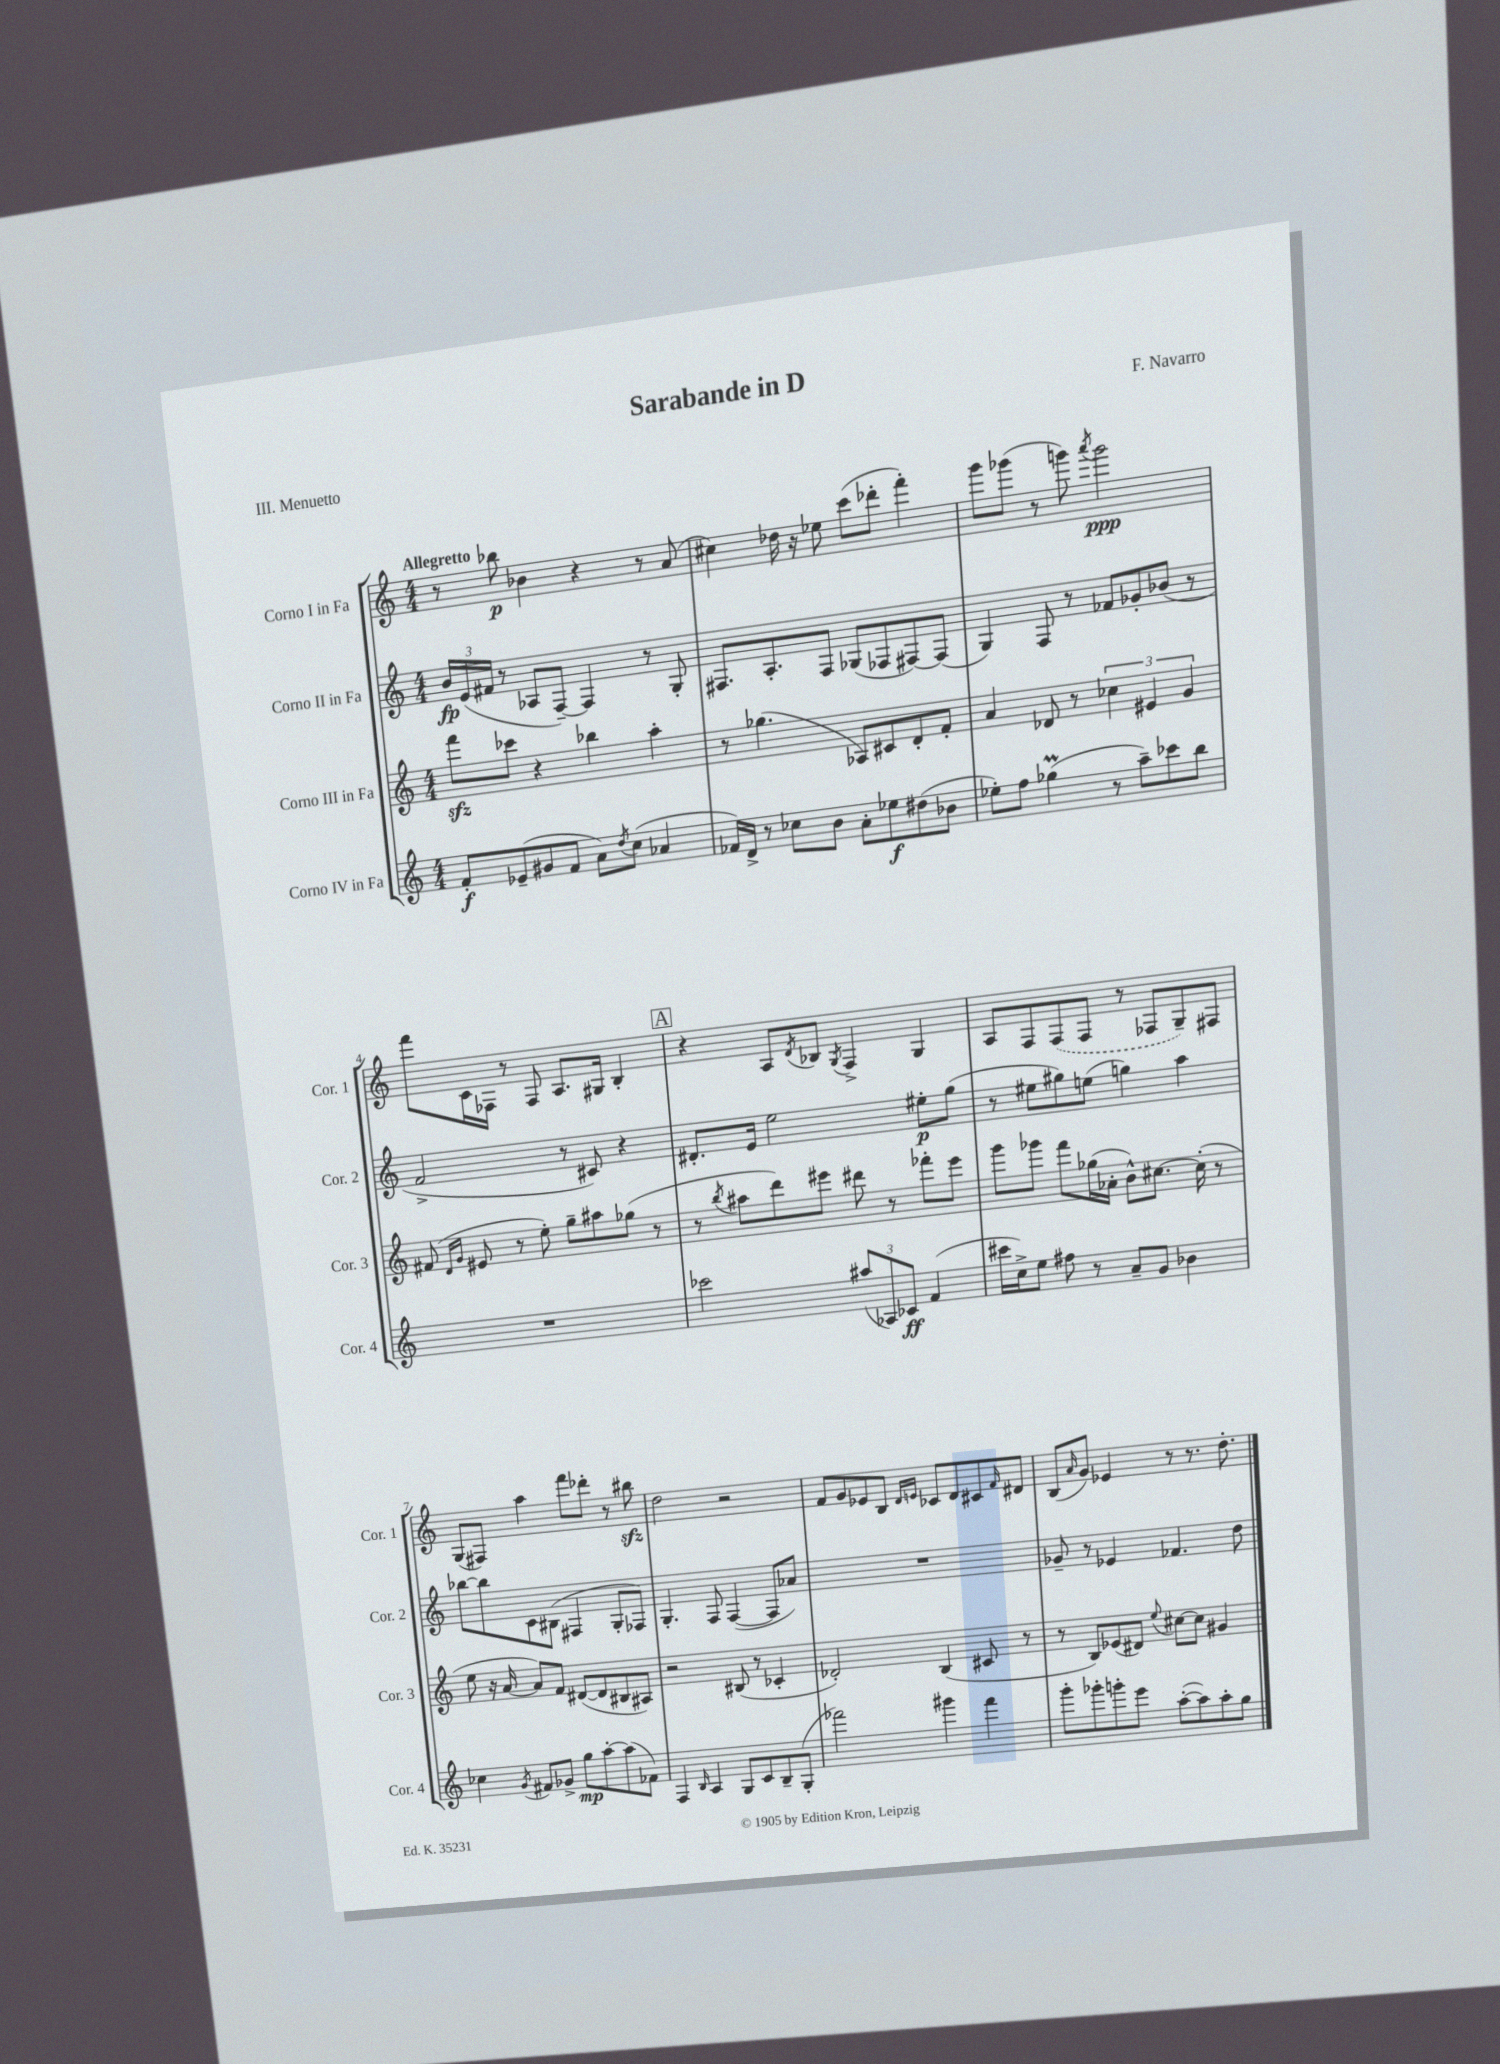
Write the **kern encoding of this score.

**kern	**kern	**kern	**kern
*staff4	*staff3	*staff2	*staff1
*clefG2	*clefG2	*clefG2	*clefG2
*k[]	*k[]	*k[]	*k[]
*M4/4	*M4/4	*M4/4	*M4/4
8f'	8fff	24b	8r
.	.	(24e	.
.	.	24f#	.
(8e-~	8ccc-	8r	8bb-
8g#	4r	8A-	4b-
8f	.	[8F~)	.
8a)	4bb-	4F]	4r
8qdd	.	.	.
(8cc	.	.	.
4a-	4aa'	8r	8r
.	.	8G'	(8a
=	=	=	=
16f-)	8r	8.F#	4cc#)
16d^	.	.	.
8r	(4.gg-	.	.
.	.	8.A'	.
8cc-	.	.	16dd-
.	.	.	16r
8b	.	8F#	8ee-
8a'	8A-)	(8G-	(8ccc
8ee-	8c#	8F-	8ddd-'
(8dd#	8d'	[8F#)	4fff')
8b-	8f'	(8F#]	.
=	=	=	=
8ee-')	4a	4G)	8ggg
8ff	.	.	(8ggg-
(4gg-	8d-	8F	8r
.	8r	8r	8ggg)
.	.	.	8qaaa
8r	6cc-	8f-	2ggg
8aa~)	.	8g-'	.
.	6e#	.	.
8ccc-	.	(8b-	.
.	6g	.	.
8bb	.	8r	.
=	=	=	=
1r	(8f#	2f^	8fff
.	16qqd	.	.
.	16qqg	.	.
.	8e#	.	16c
.	.	.	16F-
.	8r	.	8r
.	8ee')	.	8F-
.	8gg~	8r	8.A
.	8aa#	8c#)	.
.	.	.	16G#
.	(8gg-	4r	4B'
.	8r	.	.
=	=	=	=
2ccc-	8r	8.d#'	4r
.	8qbb	.	.
.	8aa#	.	.
.	.	16e	.
.	8ddd)	2ee	8A
.	.	.	8qd
.	8eee#	.	8B-
.	.	.	8qG
(12aa#	8ddd#	.	4F^
12A-)	.	.	.
.	8r	.	.
12c-	.	.	.
(4f	8fff-'	8ee#'	4G
.	8eee#	(8gg	.
=	=	=	=
16ccc#	8ggg	8r	8A
16cc^)	.	.	.
8ee	8ggg-	8ee#	8F
8ff#	8fff	8gg#)	(8F
8r	(16gg-	(8ee	8F
.	16a-'	.	.
8a~	8b^^)	4gg)	8r
8g	[8.cc#	.	8F-
4b-	.	4aa	8G~)
.	(16cc#']	.	.
.	8r	.	8F#
=	=	=	=
4cc-	8ee	[8bb-	(8G
.	16r	8bb-]	8F#)
.	[16a	.	.
8qg	.	.	.
8f#	8a])	8c	4aa
8g-^	8f	(8B#	.
8gg	([8d#	4F#	8fff
[8aa'	8d#]	.	8ddd-'
(8aa]	8B#	8G'	8r
8f-)	8A#)	8F-)	8bb#
=	=	=	=
4F	2r	4.G'	2dd
16qqB	.	.	.
4A	.	.	.
.	.	8F	.
8G	(8B#	([4F	2r
8c	8r	.	.
8B~	4c-'	8F]	.
(8G'	.	8a-)	.
=	=	=	=
2fff-)	2d-')	1r	8f
.	.	.	8g
.	.	.	8e-
.	.	.	8B
.	.	.	16qqd
.	.	.	16qqe
4ggg#	(4B	.	8c-
.	.	.	8d
4fff-	8c#	.	8c#
.	.	.	16qqf
.	8r	.	8d#
=	=	=	=
8ggg'	8r	8g-~	(8B
.	.	.	16qqa
8ggg-'	8B)	8r	8g)
8ggg'	(8e-	4e-	4e-
8eee	8d#)	.	.
.	8qqee	.	.
([8aa'	[8cc#	4.f-	8r
8aa])	8cc#]	.	8.r
8aa'	4g#	.	.
.	.	.	8.dd'
8gg	.	8dd	.
==	==	==	==
*-	*-	*-	*-
